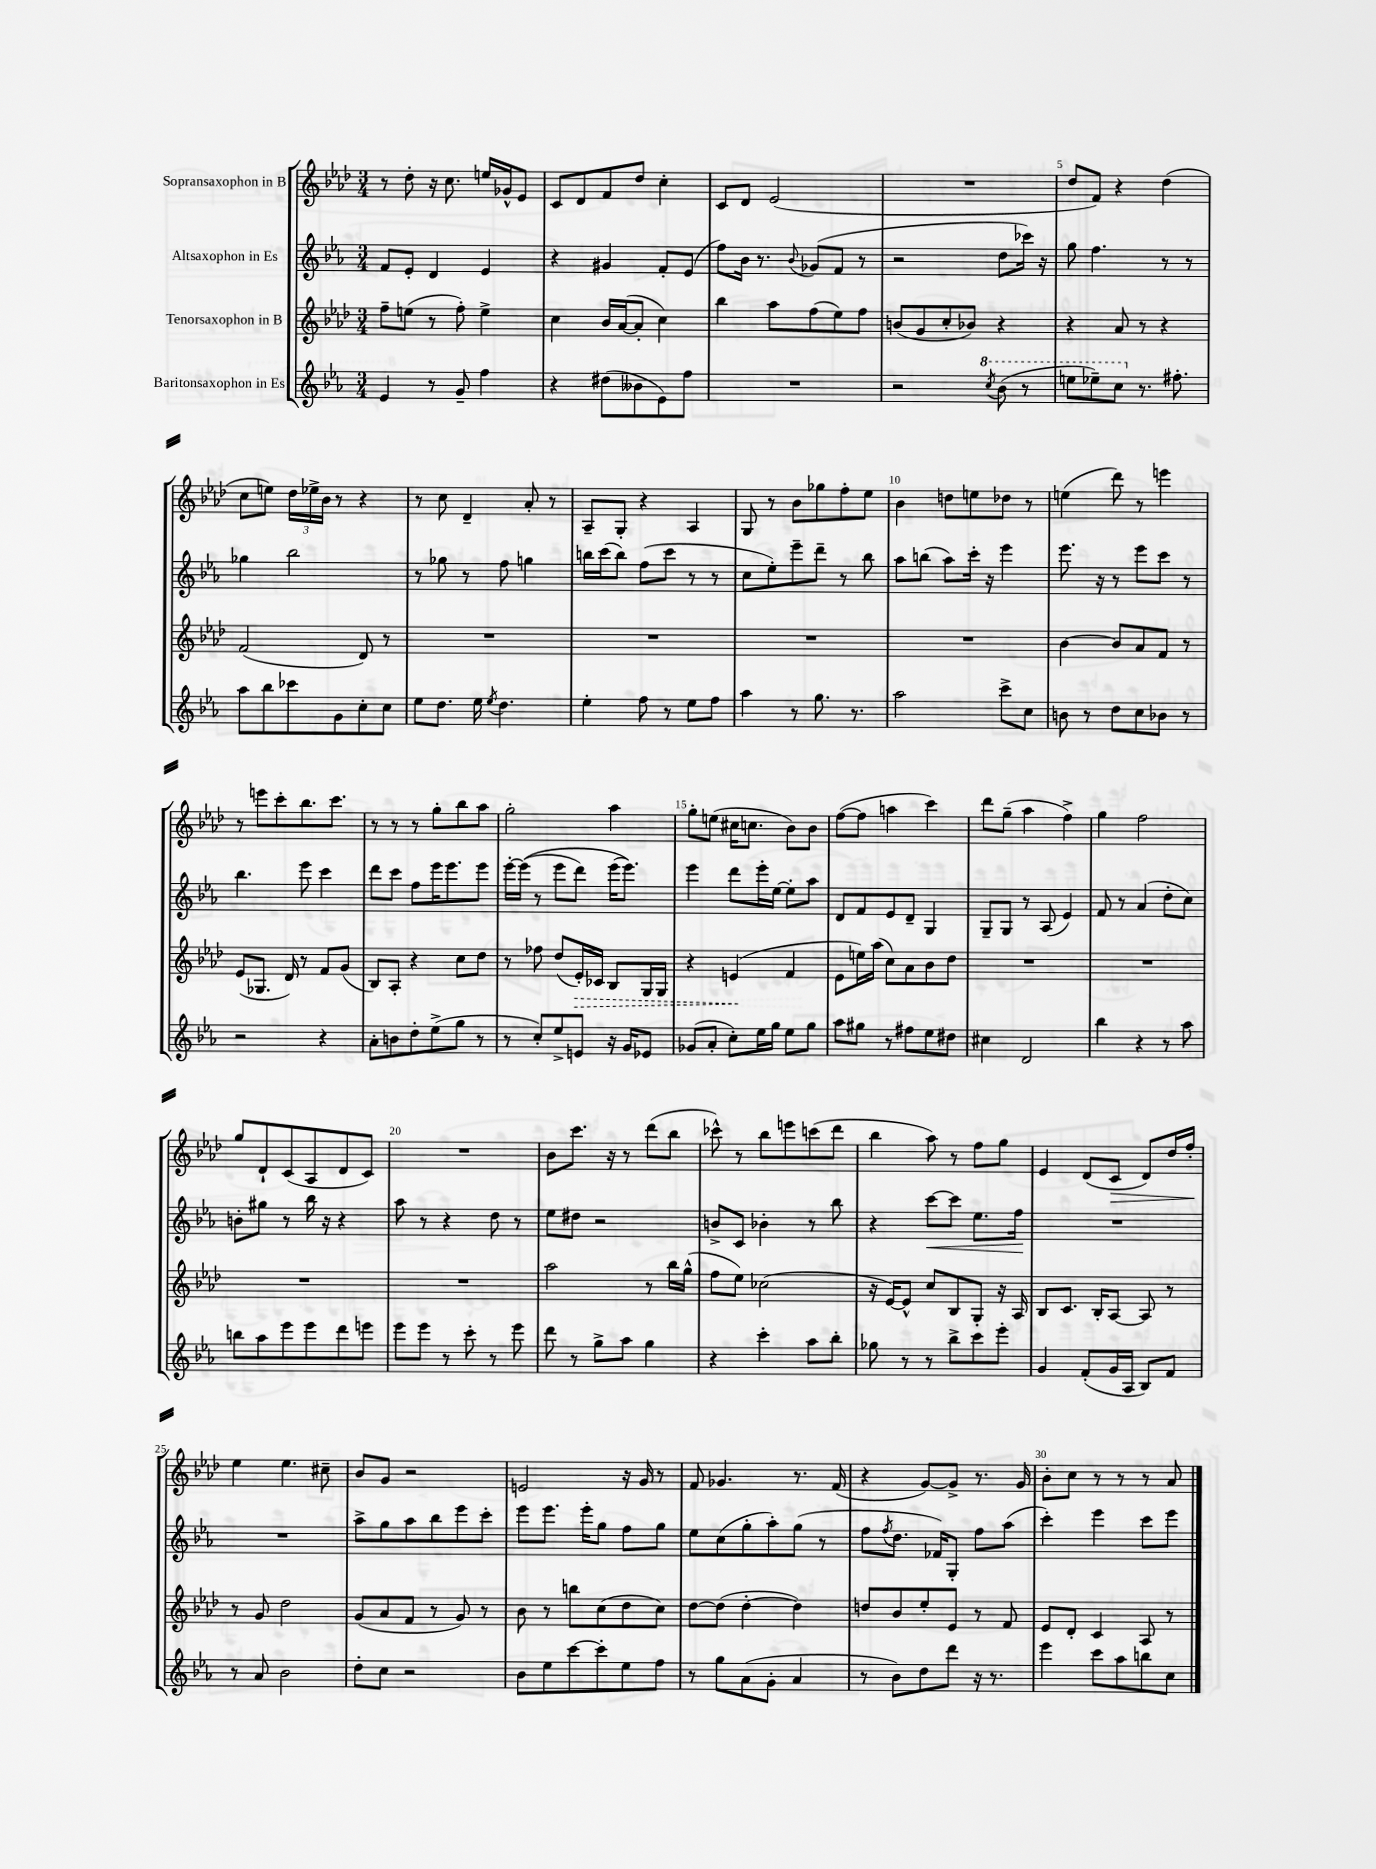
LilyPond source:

<<
\new StaffGroup <<
\new Staff = "s0" \with { instrumentName = "Sopransaxophon in B" } {
    \clef treble \key aes \major \numericTimeSignature \time 3/4
    r8 des''8-. r16 c''8. e''16 ges'16-^ ees'8 |
    c'8 des'8 f'8 des''8 c''4-. |
    c'8 des'8 ees'2( |
    R2. |
    des''8 f'8) r4 des''4( |
    c''8 e''8) \tuplet 3/2 { des''16 ees''16-> bes'16 } r8 r4 |
    r8 c''8 des'4-- aes'8-. r8 |
    aes8-- g8-. r4 aes4 |
    g8 r8 bes'8 ges''8 f''8-. ees''8 |
    bes'4 d''8 e''8 des''8 r8 |
    e''4( des'''8) r8 e'''4 |
    r8 e'''8 c'''8-. bes''8. c'''8. |
    r8 r8 r8 g''8-. bes''8 aes''8 |
    g''2-. aes''4 |
    g''8-. e''8( cis''16 c''8. bes'8) bes'8 |
    f''8~( f''8 a''4 c'''4) |
    des'''8 g''8--( aes''4 f''4->) |
    g''4 f''2 |
    g''8 des'8-! c'8( aes8 des'8 c'8) |
    R2. |
    bes'8 c'''8. r16 r8 des'''8( bes''8 |
    ces'''8-^) r8 bes''8 e'''8 c'''8( des'''8 |
    bes''4 aes''8) r8 f''8 g''8 |
    ees'4 des'8( c'8\> des'8) des''16 f''16-.\! |
    ees''4 ees''4. cis''8-- |
    bes'8 g'8 r2 |
    e'2 r16 g'16 r8 |
    f'8 ges'4. r8. f'16( |
    r4 g'8~) g'8-> r8. g'16 |
    bes'8-. c''8 r8 r8 r8 aes'8 \bar "|." |
}
\new Staff = "s1" \with { instrumentName = "Altsaxophon in Es" } {
    \clef treble \key ees \major \numericTimeSignature \time 3/4
    f'8 ees'8-. d'4 ees'4 |
    r4 gis'4 f'8-. ees'8( |
    f''8) bes'16 r8. \appoggiatura { bes'8 } ges'8( f'8 r8 |
    r2 d''8 ces'''16) r16 |
    g''8 f''4. r8 r8 |
    ges''4 bes''2 |
    r8 ges''8 r8 f''8 g''4 |
    b''16 c'''16( b''8) f''8( c'''8 r8 r8 |
    c''8 ees''8-.) ees'''8-- d'''8-- r8 bes''8 |
    aes''8 b''8( aes''8) c'''16-. r16 ees'''4 |
    ees'''8. r16 r8 ees'''8 c'''8 r8 |
    bes''4. ees'''8 c'''4 |
    d'''8 c'''8 f''8 ees'''16 ees'''8. ees'''8 |
    ees'''16~-. ees'''16(\( r8 ees'''8 d'''8) ees'''16( ees'''8.)\) |
    ees'''4 d'''8 ees'''16-. ees''16~ ees''8-. aes''8 |
    d'8 f'8 ees'8 d'8-- g4 |
    g8-- g8 r8 aes8( ees'4) |
    f'8 r8 aes'4( d''8-. c''8) |
    b'8-. gis''8 r8 bes''16 r16 r4 |
    aes''8 r8 r4 d''8 r8 |
    ees''8 dis''8 r2 |
    b'8-> c'8 bes'4-. r8 bes''8 |
    r4 c'''8~\< c'''8 ees''8. f''16\! |
    R2. |
    R2. |
    aes''8-> g''8 aes''8 bes''8 ees'''8 c'''8-. |
    ees'''8 ees'''8. ees'''16-. g''8 f''8 g''8 |
    ees''8 c''8( g''8-. aes''8-.) g''8( r8 |
    f''8 \acciaccatura { f''8 } d''8. fes'16) g8-. f''8 aes''8( |
    c'''4-.) ees'''4 c'''8 ees'''8 \bar "|." |
}
\new Staff = "s2" \with { instrumentName = "Tenorsaxophon in B" } {
    \clef treble \key aes \major \numericTimeSignature \time 3/4
    f''8-- e''8( r8 f''8-.) e''4-> |
    c''4 bes'16 aes'16~( aes'8-. c''4) |
    bes''4 aes''8 f''8( ees''8) f''8 |
    b'8( g'8 c''8-. bes'8) r4 |
    r4 aes'8 r8 r4 |
    f'2( des'8) r8 |
    R2. |
    R2. |
    R2. |
    R2. |
    bes'4~ bes'8 aes'8 f'8 r8 |
    ees'8( ges8. des'16) r8 f'8 g'8( |
    bes8) aes8-. r4 c''8 des''8 |
    r8 fes''8 des''8( \once \override Hairpin.style = #'dashed-line ees'16-.\>) ces'16 bes8 g16 g16 |
    r4 e'4\!( f'4 |
    ees'8 e''16) aes''16( c''8) aes'8 bes'8 des''8 |
    R2. |
    R2. |
    R2. |
    R2. |
    aes''2 r8 bes''16 g''16-^( |
    f''8 ees''8) ces''2( |
    r16 ees'16~) ees'8-^ c''8 bes8 g8-. r16 aes16 |
    bes8 c'8. bes16-. aes8~ aes8 r8 |
    r8 g'8 des''2 |
    g'8( aes'8 f'8 r8 g'8) r8 |
    bes'8 r8 b''8 c''8( des''8 c''8) |
    des''8~ des''8( des''4~-. des''4) |
    d''8 bes'8 ees''8-. ees'8 r8 f'8 |
    ees'8 des'8-. c'4 aes8 r8 \bar "|." |
}
\new Staff = "s3" \with { instrumentName = "Baritonsaxophon in Es" } {
    \clef treble \key ees \major \numericTimeSignature \time 3/4
    ees'4 r8 g'8-- f''4 |
    r4 dis''8( beses'8 ees'8) f''8 |
    R2. |
    r2 \ottava #1 \acciaccatura { c'''8 } bes''8( r8 |
    e'''8 ees'''8--) c'''8 \ottava #0 r8. fis''8.-. |
    aes''8 bes''8 ces'''8 g'8 c''8-. c''8 |
    ees''8 d''8. ees''16 \acciaccatura { ees''8 } d''4. |
    ees''4-. f''8 r8 ees''8 f''8 |
    aes''4 r8 g''8. r8. |
    aes''2 c'''8-> c''8 |
    b'8 r8 d''8 c''8 bes'8 r8 |
    r2 r4 |
    aes'8-. b'8 d''8-. ees''8->( g''8 r8 |
    r8 c''8-.) ees''8-> e'8 r16 g'16 ees'8 |
    ges'8( aes'8-. c''8-.) ees''16 g''16 ees''8 g''8 |
    aes''8 gis''8 r8 fis''8 ees''8 dis''8 |
    cis''4 d'2 |
    bes''4 r4 r8 aes''8 |
    b''8 aes''8 ees'''8 ees'''8 d'''8 e'''8 |
    ees'''8 ees'''8 r8 c'''8-. r8 ees'''8 |
    d'''8 r8 g''8-> aes''8 g''4 |
    r4 c'''4-. aes''8 bes''8-. |
    ges''8 r8 r8 bes''8-> c'''8 ees'''8-. |
    g'4 f'8-.( g'16 aes16 bes8) f'8 |
    r8 aes'8 bes'2 |
    d''8-. c''8 r2 |
    bes'8 ees''8 c'''8~ c'''8-. ees''8 f''8 |
    r8 g''8 aes'8( g'8-. aes'4 |
    r8 bes'8) d''8 d'''8 r16 r8. |
    ees'''4 c'''8 aes''8 b''8 c''8 \bar "|." |
}
>>
>>
\layout { \context { \Score \override BarNumber.break-visibility = ##(#f #t #t) barNumberVisibility = #(every-nth-bar-number-visible 5) } }
